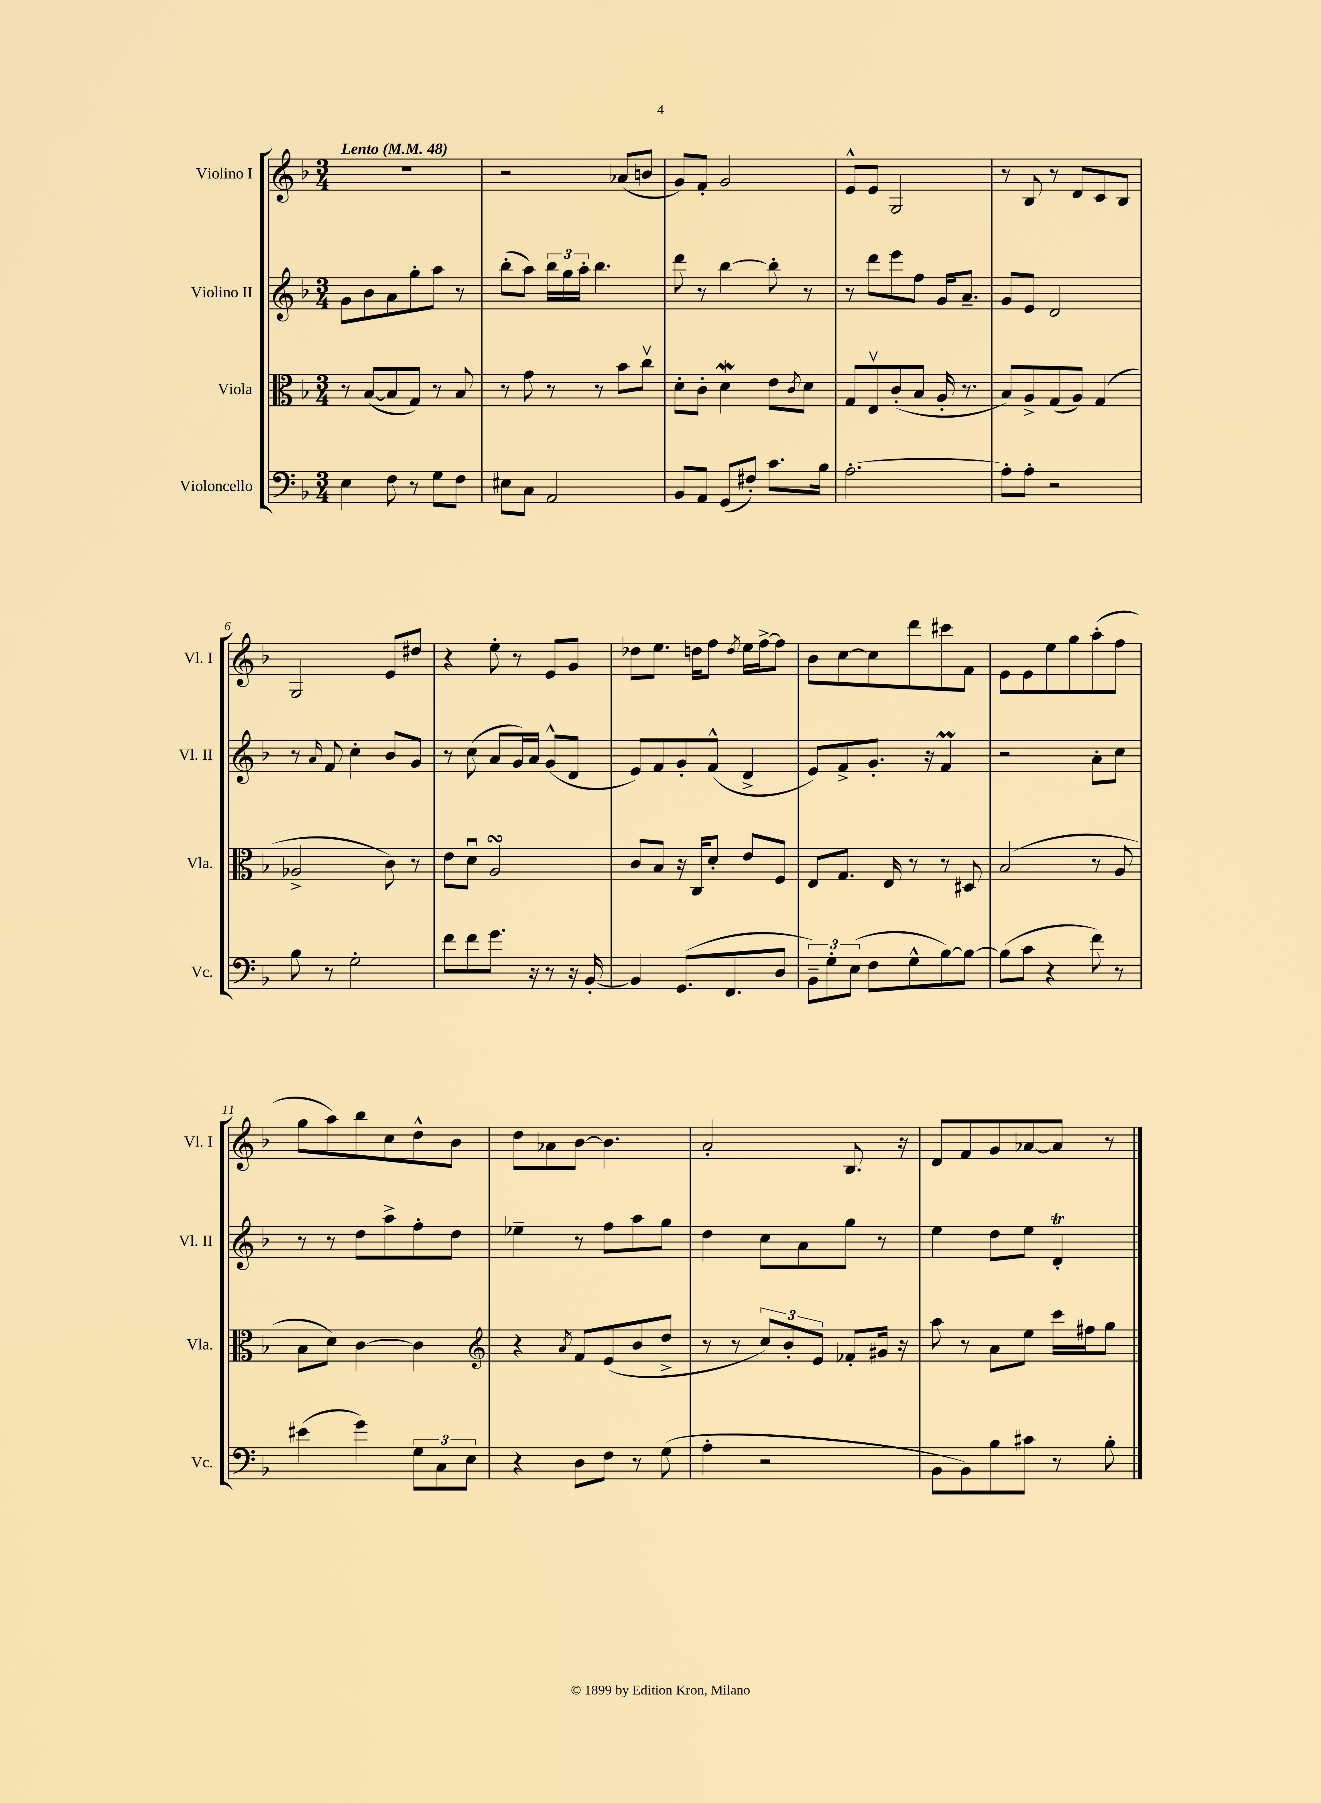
<<
\new StaffGroup <<
\new Staff = "s0" \with { instrumentName = "Violino I" shortInstrumentName = "Vl. I" } {
    \clef treble \key f \major \numericTimeSignature \time 3/4 \tempo "Lento" 4 = 48
    R2. |
    r2 aes'8( b'8 |
    g'8) f'8-. g'2 |
    e'8-^ e'8 g2 |
    r8 bes8 r8 d'8 c'8 bes8 |
    g2 e'8 dis''8 |
    r4 e''8-. r8 e'8 g'8 |
    des''8 e''8. d''16 f''8 \acciaccatura { d''8 } e''16 f''16~-> f''8 |
    bes'8 c''8~ c''8 d'''8 cis'''8 f'8 |
    e'8 e'8 e''8 g''8 a''8-.( f''8 |
    g''8 a''8) bes''8 c''8 d''8-^ bes'8 |
    d''8 aes'8 bes'8~ bes'4. |
    a'2-. bes8. r16 |
    d'8 f'8 g'8 aes'8~ aes'8 r8 \bar "|." |
}
\new Staff = "s1" \with { instrumentName = "Violino II" shortInstrumentName = "Vl. II" } {
    \clef treble \key f \major \numericTimeSignature \time 3/4
    g'8 bes'8 a'8 g''8-. a''8 r8 |
    bes''8-.( a''8) \tuplet 3/2 { bes''16 g''16 a''16-. } bes''4. |
    d'''8 r8 bes''4~ bes''8-. r8 |
    r8 d'''8 e'''8 f''8 g'16 a'8.-- |
    g'8 e'8 d'2 |
    r8 \grace { a'16 } f'8 c''4-. bes'8 g'8 |
    r8 c''8( a'8 g'16) a'16 g'8-^( d'8 |
    e'8) f'8 g'8-. f'8-^( d'4-> |
    e'8) f'8-> g'8.-. r16 f'4\prall |
    r2 a'8-. c''8 |
    r8 r8 d''8 a''8-> f''8-. d''8 |
    ees''4-- r8 f''8 a''8 g''8 |
    d''4 c''8 a'8 g''8 r8 |
    e''4 d''8 e''8 d'4-.\trill \bar "|." |
}
\new Staff = "s2" \with { instrumentName = "Viola" shortInstrumentName = "Vla." } {
    \clef alto \key f \major \numericTimeSignature \time 3/4
    r8 bes8~( bes8 g8) r8 bes8 |
    r8 g'8 r8 r8 bes'8 c''8\upbow |
    d'8-. c'8-. d'4\mordent e'8 \acciaccatura { c'8 } d'8 |
    g8 e8\upbow c'8-.( bes8 a16-. r8. |
    bes8) a8-> g8( a8) g4( |
    aes2-> c'8) r8 |
    e'8 d'8\downbow a2\turn |
    c'8 bes8 r16 c16 d'8-. e'8 f8 |
    e8 g8. e16 r8 r8 dis8 |
    bes2( r8 a8 |
    bes8 d'8) c'4~ c'4 |
    \clef treble r4 \acciaccatura { a'8 } f'8 e'8( bes'8 d''8-> |
    r8 r8 \tuplet 3/2 { c''8) bes'8-. e'8 } fes'8-. gis'16 r16 |
    a''8 r8 a'8 e''8 c'''16 fis''16 g''8 \bar "|." |
}
\new Staff = "s3" \with { instrumentName = "Violoncello" shortInstrumentName = "Vc." } {
    \clef bass \key f \major \numericTimeSignature \time 3/4
    e4 f8 r8 g8 f8 |
    eis8 c8 a,2 |
    bes,8 a,8 g,8( fis8-.) c'8. bes16 |
    a2.~-. |
    a8-. a8-. r2 |
    bes8 r8 g2-. |
    f'8 f'8 g'8. r16 r8 r16 bes,16~-. |
    bes,4 g,8.( f,8. d8 |
    \tuplet 3/2 { bes,8--) g8-. e8( } f8 g8-^ bes8~) bes8~ |
    bes8( c'8 r4 f'8) r8 |
    eis'4( g'4) \tuplet 3/2 { g8 c8 e8 } |
    r4 d8 f8 r8 g8( |
    a4-. r2 |
    bes,8 bes,8) bes8 cis'8 r8 bes8-. \bar "|." |
}
>>
>>
